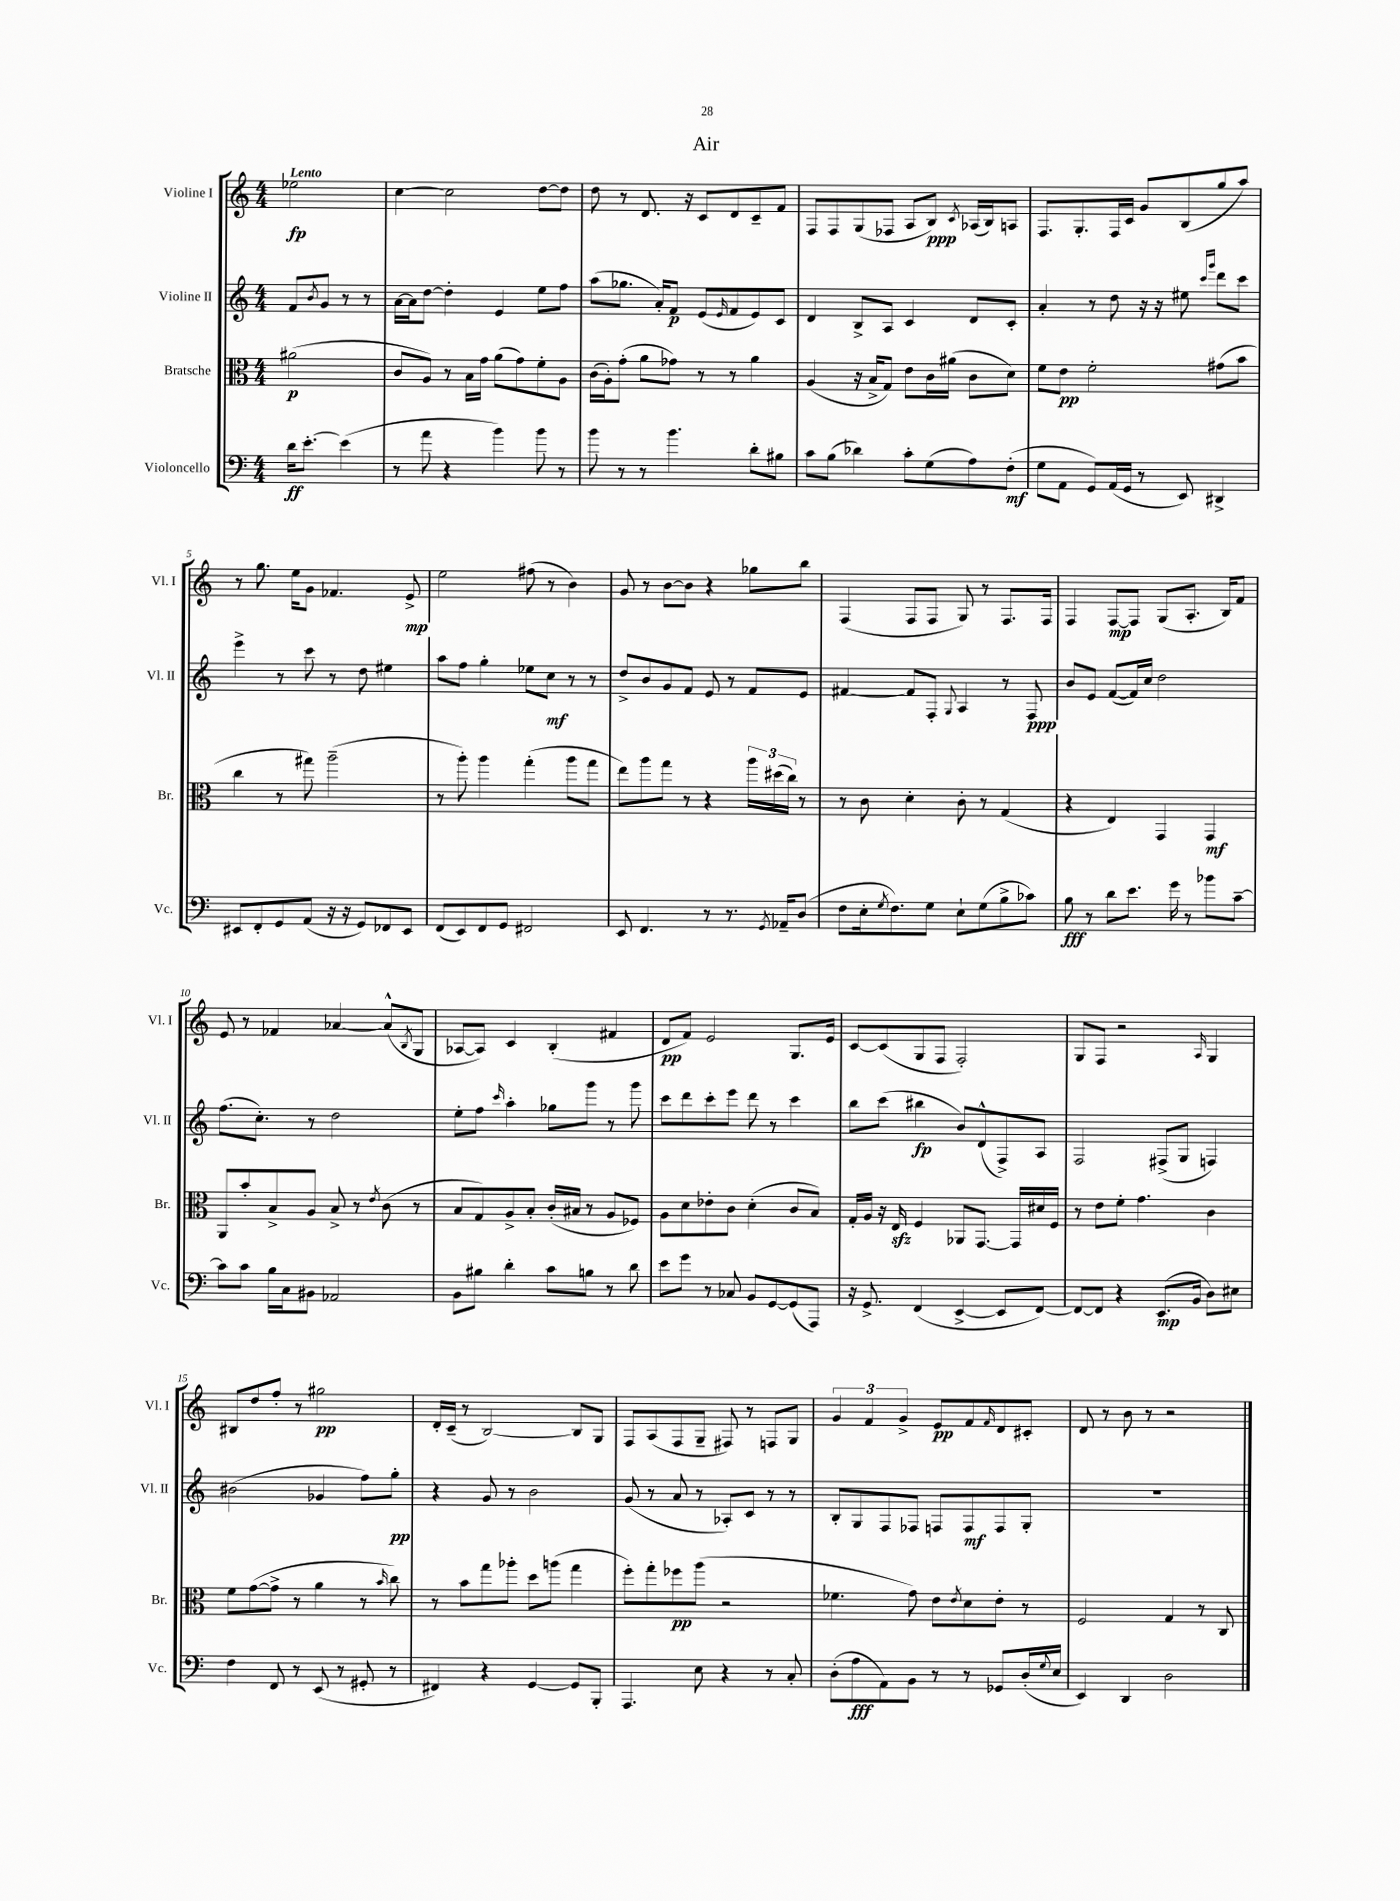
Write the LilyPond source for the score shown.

\header { title = "Air" }
<<
\new StaffGroup <<
\new Staff = "s0" \with { instrumentName = "Violine I" shortInstrumentName = "Vl. I" } {
    \clef treble \key c \major \numericTimeSignature \time 4/4 \partial 2 \tempo "Lento"
    ees''2\fp |
    c''4~ c''2 d''8~ d''8 |
    d''8 r8 d'8. r16 c'8 d'8 c'8-- f'8 |
    f8 f8 g8( fes8 a8 b8\ppp) \acciaccatura { c'8 } aes16( b16) a8 |
    f8. g8.-. f16 c'16 g'8 b8( g''8 a''8) |
    r8 g''8. e''16 g'8 fes'4. e'8->\mp |
    e''2 fis''8( r8 b'4) |
    g'8 r8 b'8~ b'8 r4 ges''8 b''8 |
    f4( f8 f8 g8) r8 f8. f16 |
    f4 f8~\mp f8 g8( a8.-. b16) f'8 |
    e'8 r8 fes'4 aes'4~ aes'8-^( \acciaccatura { b8 } g8 |
    aes8~ aes8) c'4 b4-.( fis'4 |
    d'8\pp f'8) e'2 g8. e'16 |
    c'8~ c'8( g8 f8 f2-.) |
    g8 f8 r2 \grace { a16 } g4 |
    bis8 d''8 f''8-. r8 gis''2\pp |
    d'16-. c'16--( r8 b2~) b8 g8 |
    f8 a8( f8 g8-- fis8) r8 f8 g8 |
    \tuplet 3/2 { g'4 f'4 g'4-> } e'8\pp f'8 \grace { f'16 } d'8 cis'8-. |
    d'8 r8 b'8 r8 r2 \bar "|." |
}
\new Staff = "s1" \with { instrumentName = "Violine II" shortInstrumentName = "Vl. II" } {
    \clef treble \key c \major \numericTimeSignature \time 4/4 \partial 2
    f'8 \acciaccatura { b'8 } g'8 r8 r8 |
    a'16~ a'16 d''8~ d''4-. e'4 e''8 f''8 |
    a''8( ges''8. a'16-.) f'8\p e'8( \grace { e'16 } f'8 e'8) c'8 |
    d'4 b8-> a8 c'4 d'8 c'8-. |
    a'4-. r8 d''8 r16 r16 eis''8 \grace { c'''16 g'''16 } d'''8 c'''8 |
    e'''4-> r8 c'''8 r8 d''8 eis''4 |
    a''8 f''8 g''4-. ees''8 c''8\mf r8 r8 |
    d''8-> b'8 g'8 f'8 e'8 r8 f'8 e'8 |
    fis'4~ fis'8 f8-. \appoggiatura { g8 } a4 r8 f8\ppp |
    b'8 e'8 f'8~( f'16) c''16 d''2 |
    f''8.( c''8.-.) r8 d''2 |
    e''8-. f''8 \grace { c'''16 } a''4-. ges''8 g'''8 r8 g'''8 |
    c'''8 d'''8 c'''8-. e'''8 d'''8 r8 c'''4 |
    b''8 c'''8( bis''4\fp b'8) d'8-^( f8->) a8 |
    f2 fis8->( g8 f4) |
    bis'2( ges'4 f''8) g''8-.\pp |
    r4 g'8 r8 b'2 |
    g'8( r8 a'8 r8 aes8-.) c'8 r8 r8 |
    b8-. g8 f8 fes8 f8 f8\mf f8 g8-. |
    R1 \bar "|." |
}
\new Staff = "s2" \with { instrumentName = "Bratsche" shortInstrumentName = "Br." } {
    \clef alto \key c \major \numericTimeSignature \time 4/4 \partial 2
    ais'2\p( |
    c'8 a8) r8 b16 g'16 a'8( g'8) f'8-. a8 |
    c'16( a16-.) g'8-.( a'8 ges'8) r8 r8 a'4 |
    a4( r16 b16-> g8) e'8 c'16 ais'16( c'8 d'8) |
    f'8 e'8\pp f'2-. gis'8( b'8 |
    c''4 r8 gis''8) a''2--( |
    r8 a''8-.) a''4 g''4-.( a''8 g''8 |
    e''8) a''8 g''8 r8 r4 \tuplet 3/2 { a''16 dis''16( c''16) } r8 |
    r8 c'8 d'4-. c'8-. r8 g4( |
    r4 e4) g,4 g,4\mf |
    a,8 b'8-. b8-> a8 b8-> r8 \acciaccatura { e'8 } c'8( r8 |
    b8 g8) a8-> b8-. c'16-.( bis16 r8 a8 fes8) |
    a8 d'8 ees'8-. c'8 d'4-.( c'8 b8) |
    g16-. a16 r16 e16\sfz f4 aes,8 g,8.~ g,16 dis'16 f16 |
    r8 e'8 f'8-. g'4. c'4 |
    f'8 g'8~( g'8-> r8 a'4 r8 \grace { b'16 } c''8) |
    r8 b'8 g''8 aes''8-. d''8 a''8( g''4 |
    f''8-.) g''8-. fes''8\pp a''8( r2 |
    fes'4. g'8) e'8 \acciaccatura { e'8 } d'8 e'8-. r8 |
    f2 g4 r8 c8 \bar "|." |
}
\new Staff = "s3" \with { instrumentName = "Violoncello" shortInstrumentName = "Vc." } {
    \clef bass \key c \major \numericTimeSignature \time 4/4 \partial 2
    d'16\ff e'8.~-. e'4( |
    r8 a'8 r4 b'4) b'8 r8 |
    b'8 r8 r8 b'4. d'8-. bis8 |
    c'8 b8( des'4) c'8-. g8( a8) f8-.\mf( |
    g8 a,8 g,8) a,16( g,16 r8 e,8) dis,4-> |
    eis,8 f,8-. g,8 a,8( r16 r16 g,8) fes,8 eis,8 |
    f,8( e,8) f,8 g,8 fis,2 |
    e,8 f,4. r8 r8. \acciaccatura { g,8 } aes,16-- d8( |
    f8 e16-. \acciaccatura { g8 } f8.) g8 e8-! g8( b8-> ces'8) |
    b8\fff r8 d'8 e'8. g'16 r8 bes'8 c'8~-- |
    c'8 c'8 b16 c16 bis,8 aes,2 |
    b,8 bis8 d'4-. c'8 b8 r8 d'8 |
    e'8 g'8 r8 ces8 b,8 g,8~ g,8( a,,8) |
    r16 g,8.-> f,4( e,4~-> e,8 f,8~) |
    f,8~ f,8 r4 e,8.\mp( b,16 d8) eis8 |
    f4 f,8 r8 e,8( r8 gis,8-. r8 |
    fis,4) r4 g,4~ g,8 b,,8-. |
    a,,4. e8 r4 r8 c8-. |
    d8-.( a8\fff a,8) b,8 r8 r8 ges,8 d16-.( \appoggiatura { g8 } e16 |
    e,4) d,4 d2 \bar "|." |
}
>>
>>
